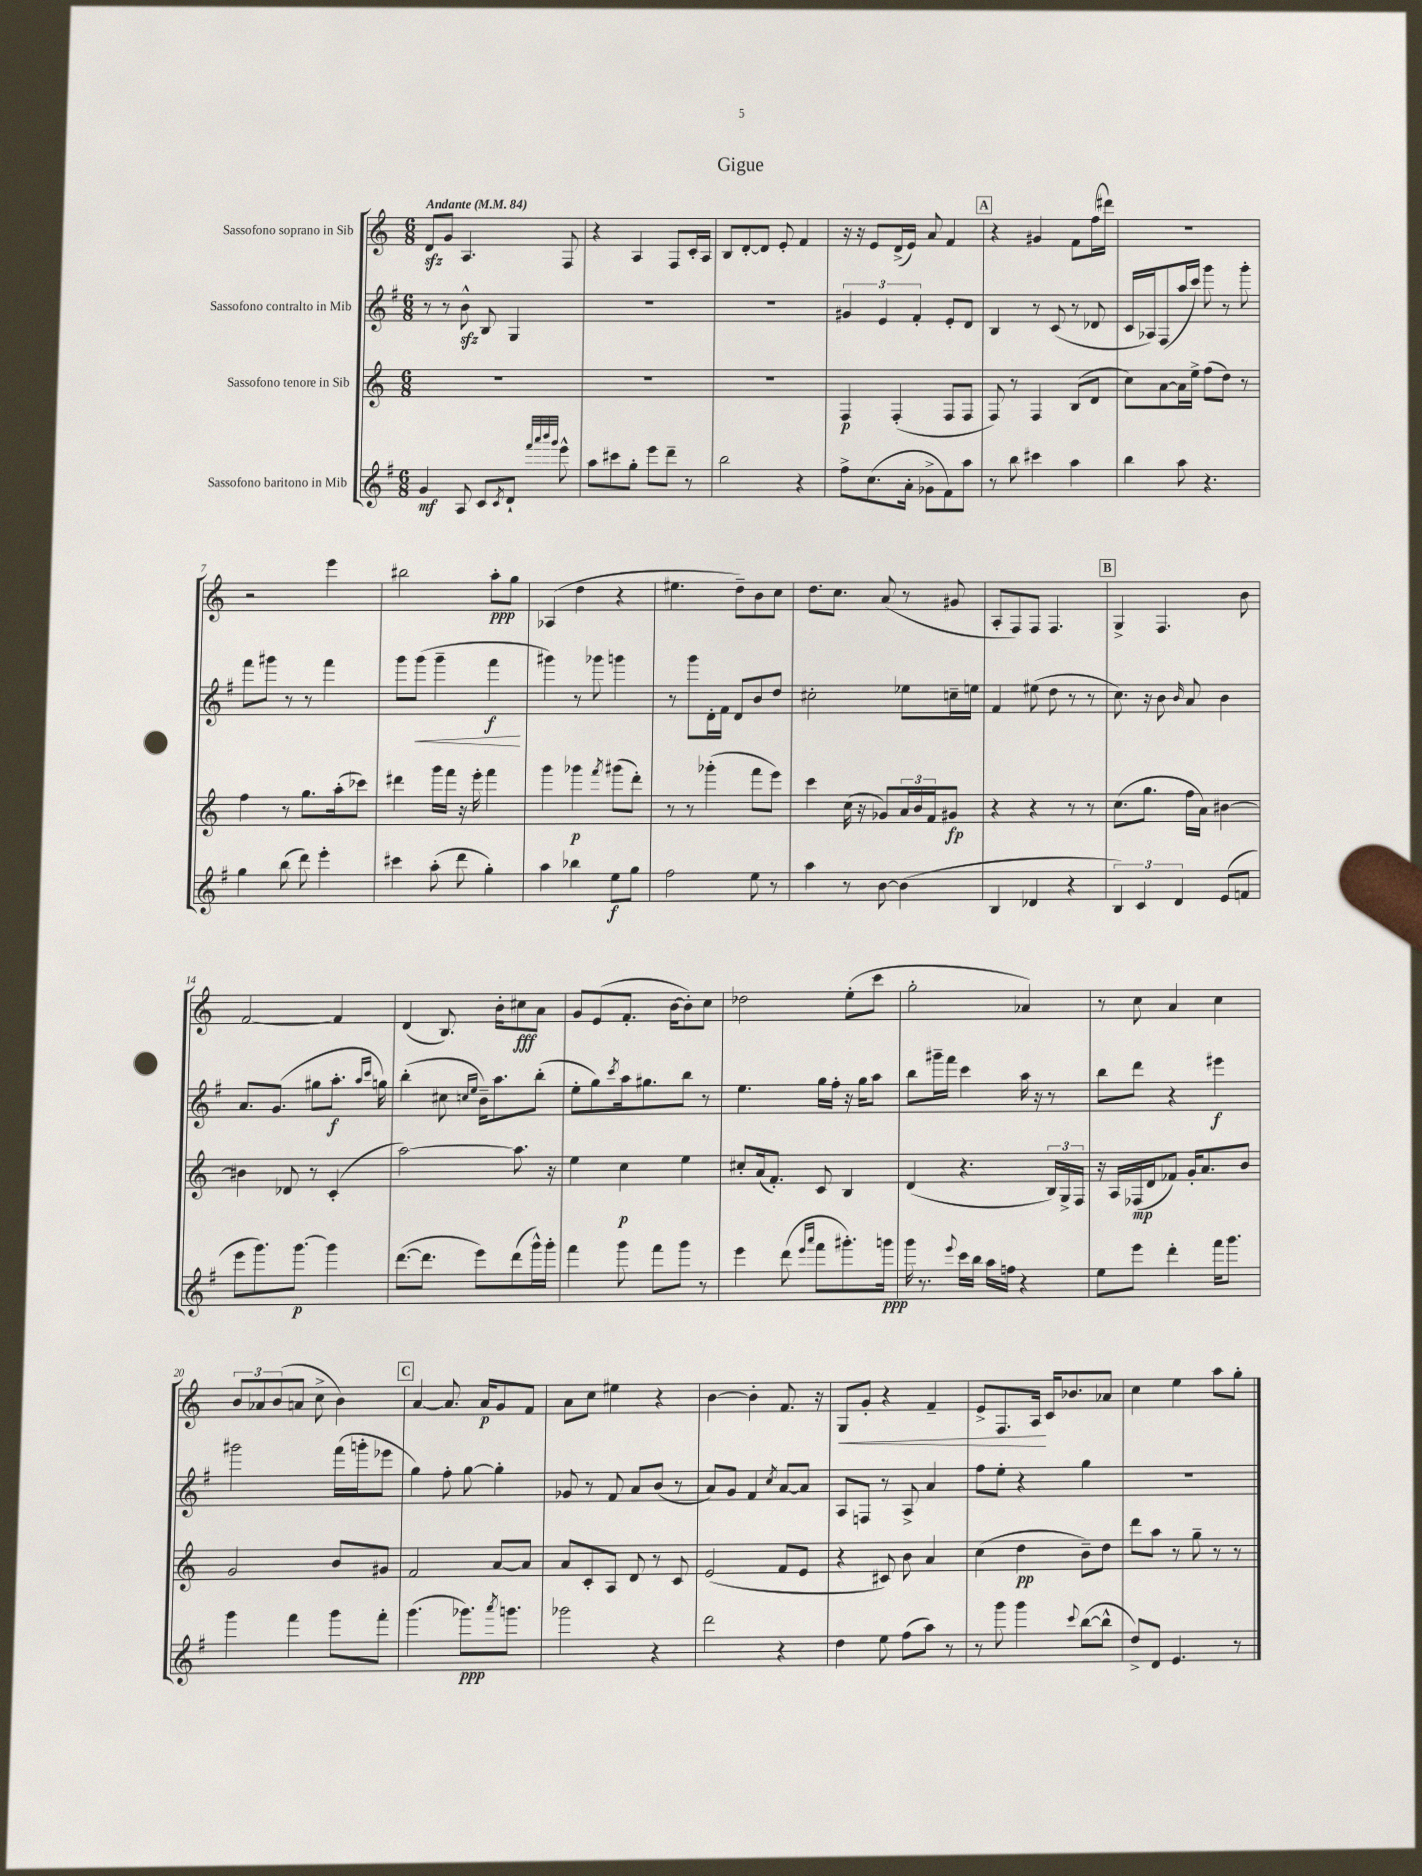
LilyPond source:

\header { title = "Gigue" }
<<
\new StaffGroup <<
\new Staff = "s0" \with { instrumentName = "Sassofono soprano in Sib" } {
    \clef treble \key c \major \numericTimeSignature \time 6/8 \tempo "Andante" 4 = 84
    d'8\sfz g'8 a4. f8 |
    r4 a4 f8 c'16-. a16 |
    b8 d'8~-. d'8 e'8-. f'4 |
    r16 r16 e'8 d'16->( e'16) a'8 f'4 |
    \mark \markup { \box "A" } r4 gis'4 f'8 f''16( dis'''16) |
    R2. |
    r2 e'''4 |
    bis''2 a''8-.\ppp g''8 |
    aes4( d''4 r4 |
    eis''4. d''8--) b'8 c''8 |
    d''8. c''8. a'8( r8 gis'8 |
    a8-. f8) f8 f4. |
    \mark \markup { \box "B" } g4-> f4. b'8 |
    f'2~ f'4 |
    d'4( b8.) b'16-. cis''8\fff a'8 |
    g'8 e'8( f'8.-. b'16~ b'8-.) c''8 |
    des''2 e''8-.( c'''8 |
    g''2-. aes'4) |
    r8 c''8 a'4 c''4 |
    \tuplet 3/2 { b'8 aes'8 b'8( } a'8 c''8-> b'4) |
    \mark \markup { \box "C" } a'4~ a'8. a'16\p g'8 f'8 |
    a'8 c''8 eis''4 r4 |
    b'4~ b'4-. f'8. r16 |
    g8\< g'8-. r4 f'4-- |
    e'8-> f8. a16\! c'16 bes'8. aes'8 |
    c''4 e''4 a''8 g''8-. \bar "|." |
}
\new Staff = "s1" \with { instrumentName = "Sassofono contralto in Mib" } {
    \clef treble \key g \major \numericTimeSignature \time 6/8
    r8 r8 b'8-^\sfz b8 g4 |
    r2. |
    R2. |
    \tuplet 3/2 { gis'4 e'4 fis'4-. } e'8-. d'8 |
    \mark \markup { \box "A" } b4 r8 c'8( r8 des'8 |
    c'16 aes16) fis8( a''16 c'''16) g'''8 r8 g'''8-. |
    fis'''8 gis'''8 r8 r8 fis'''4 |
    g'''8 g'''8\<( g'''4-- fis'''4\f\! |
    gis'''4) r8 ges'''8 g'''4 |
    r8 g'''8 d'16-. fis'16 d'8 b'8 d''8 |
    cis''2-. ees''8 c''16-- e''16 |
    fis'4 eis''8( d''8 r8 r8 |
    \mark \markup { \box "B" } c''8.) r16 b'8 \grace { b'16 } a'8 b'4 |
    a'8. g'8.( gis''8 a''8.-.\f \grace { a''16 c'''16 } g''16) |
    b''4-.( cis''8 \grace { c''16 e''16 } b'16--) a''8. b''8-.( |
    e''8-. g''8) \acciaccatura { c'''8 } a''16 gis''8. b''8 r8 |
    e''4. g''16 fis''16-. r16 g''16 a''8 |
    b''8 gis'''16-- fis'''16 c'''4 a''16 r16 r8 |
    b''8 d'''8 r4 eis'''4\f |
    gis'''2 fis'''16( g'''16-. ees'''8 |
    \mark \markup { \box "C" } g''4) fis''8-. g''8~ g''4-. |
    ges'8 r8 fis'8 a'8 b'8( r8 |
    a'8) g'8 fis'4 \acciaccatura { c''8 } a'8~ a'8 |
    a8 f8 r8 a8-> a'4 |
    fis''8 e''8-. r4 g''4 |
    R2. \bar "|." |
}
\new Staff = "s2" \with { instrumentName = "Sassofono tenore in Sib" } {
    \clef treble \key c \major \numericTimeSignature \time 6/8
    R2. |
    R2. |
    R2. |
    f4\p f4-.( f8 f8 |
    \mark \markup { \box "A" } f8) r8 f4 b8( d'8 |
    c''8) a'8~ a'16 e''16-> f''8( d''8) r8 |
    f''4 r8 g''8. a''16-.( ces'''8) |
    dis'''4 g'''16 f'''16 r16 e'''16-. f'''4 |
    g'''4 ges'''4\p \acciaccatura { f'''8 } gis'''8( d'''8-.) |
    r8 r8 ges'''4-.( f'''8 e'''8) |
    c'''4 c''16( r16 ges'8) \tuplet 3/2 { a'16 b'16 f'16 } gis'8\fp |
    r4 r4 r8 r8 |
    \mark \markup { \box "B" } c''8.( g''8. f''16 a'16) bis'4~ |
    bis'4 des'8 r8 c'4-.( |
    a''2~) a''8. r16 |
    e''4 c''4\p e''4 |
    cis''8-. a'16( f'8.-.) c'8 b4 |
    d'4( r4. \tuplet 3/2 { b16) g16-> f16 } |
    r16 a16 fes16\mp( d'16 fes'8) g'16-. a'8. b'8 |
    g'2 b'8 gis'8 |
    \mark \markup { \box "C" } f'2 a'8~ a'8 |
    a'8 c'8-. a8 d'8 r8 c'8 |
    e'2( f'8 e'8 |
    r4 cis'8) b'8 a'4 |
    c''4( d''4\pp b'8--) d''8 |
    d'''8 a''8 r8 g''8-- r8 r8 \bar "|." |
}
\new Staff = "s3" \with { instrumentName = "Sassofono baritono in Mib" } {
    \clef treble \key g \major \numericTimeSignature \time 6/8
    g'4\mf a8 c'8 \acciaccatura { c'8 } d'8-! \grace { fis'''32 a'''32 b'''32 g'''32 } e'''8-^ |
    a''8 cis'''8 g''8-. e'''8 d'''8-- r8 |
    b''2 r4 |
    fis''8-> c''8.( a'16-. ges'8-> fis'8) a''8 |
    \mark \markup { \box "A" } r8 b''8 cis'''4 a''4 |
    b''4 a''8 r4. |
    g''4 b''8( d'''8) e'''4-. |
    cis'''4 a''8-.( d'''8 g''4-.) |
    a''4 bes''4 e''8\f g''8 |
    fis''2 e''8 r8 |
    a''4 r8 b'8~ b'4( |
    b4 des'4 r4 |
    \mark \markup { \box "B" } \tuplet 3/2 { b4) c'4 d'4 } e'8( f'8 |
    e'''8 g'''8.) g'''8.~\p g'''4 |
    d'''8.~( d'''8. e'''8) d'''8( g'''16-^) g'''16-. |
    fis'''4 g'''8 fis'''8 g'''8 r8 |
    e'''4 d'''8( \grace { e'''16 a'''16 } fis'''8 gis'''8.-.) g'''16\ppp |
    g'''16 r8. \appoggiatura { e'''8 } c'''16 b''16 a''16 f''16 r4 |
    e''8 e'''8 d'''4-. fis'''16 g'''8. |
    g'''4 fis'''4 g'''8 fis'''8-. |
    \mark \markup { \box "C" } g'''4.( ges'''8.\ppp) \acciaccatura { a'''8 } g'''8. |
    ges'''2 r4 |
    d'''2 r4 |
    d''4 e''8 fis''8( a''8) r8 |
    r8 g'''8 g'''4 \appoggiatura { c'''8 } b''8~( b''8-^ |
    d''8->) d'8 e'4. r8 \bar "|." |
}
>>
>>
